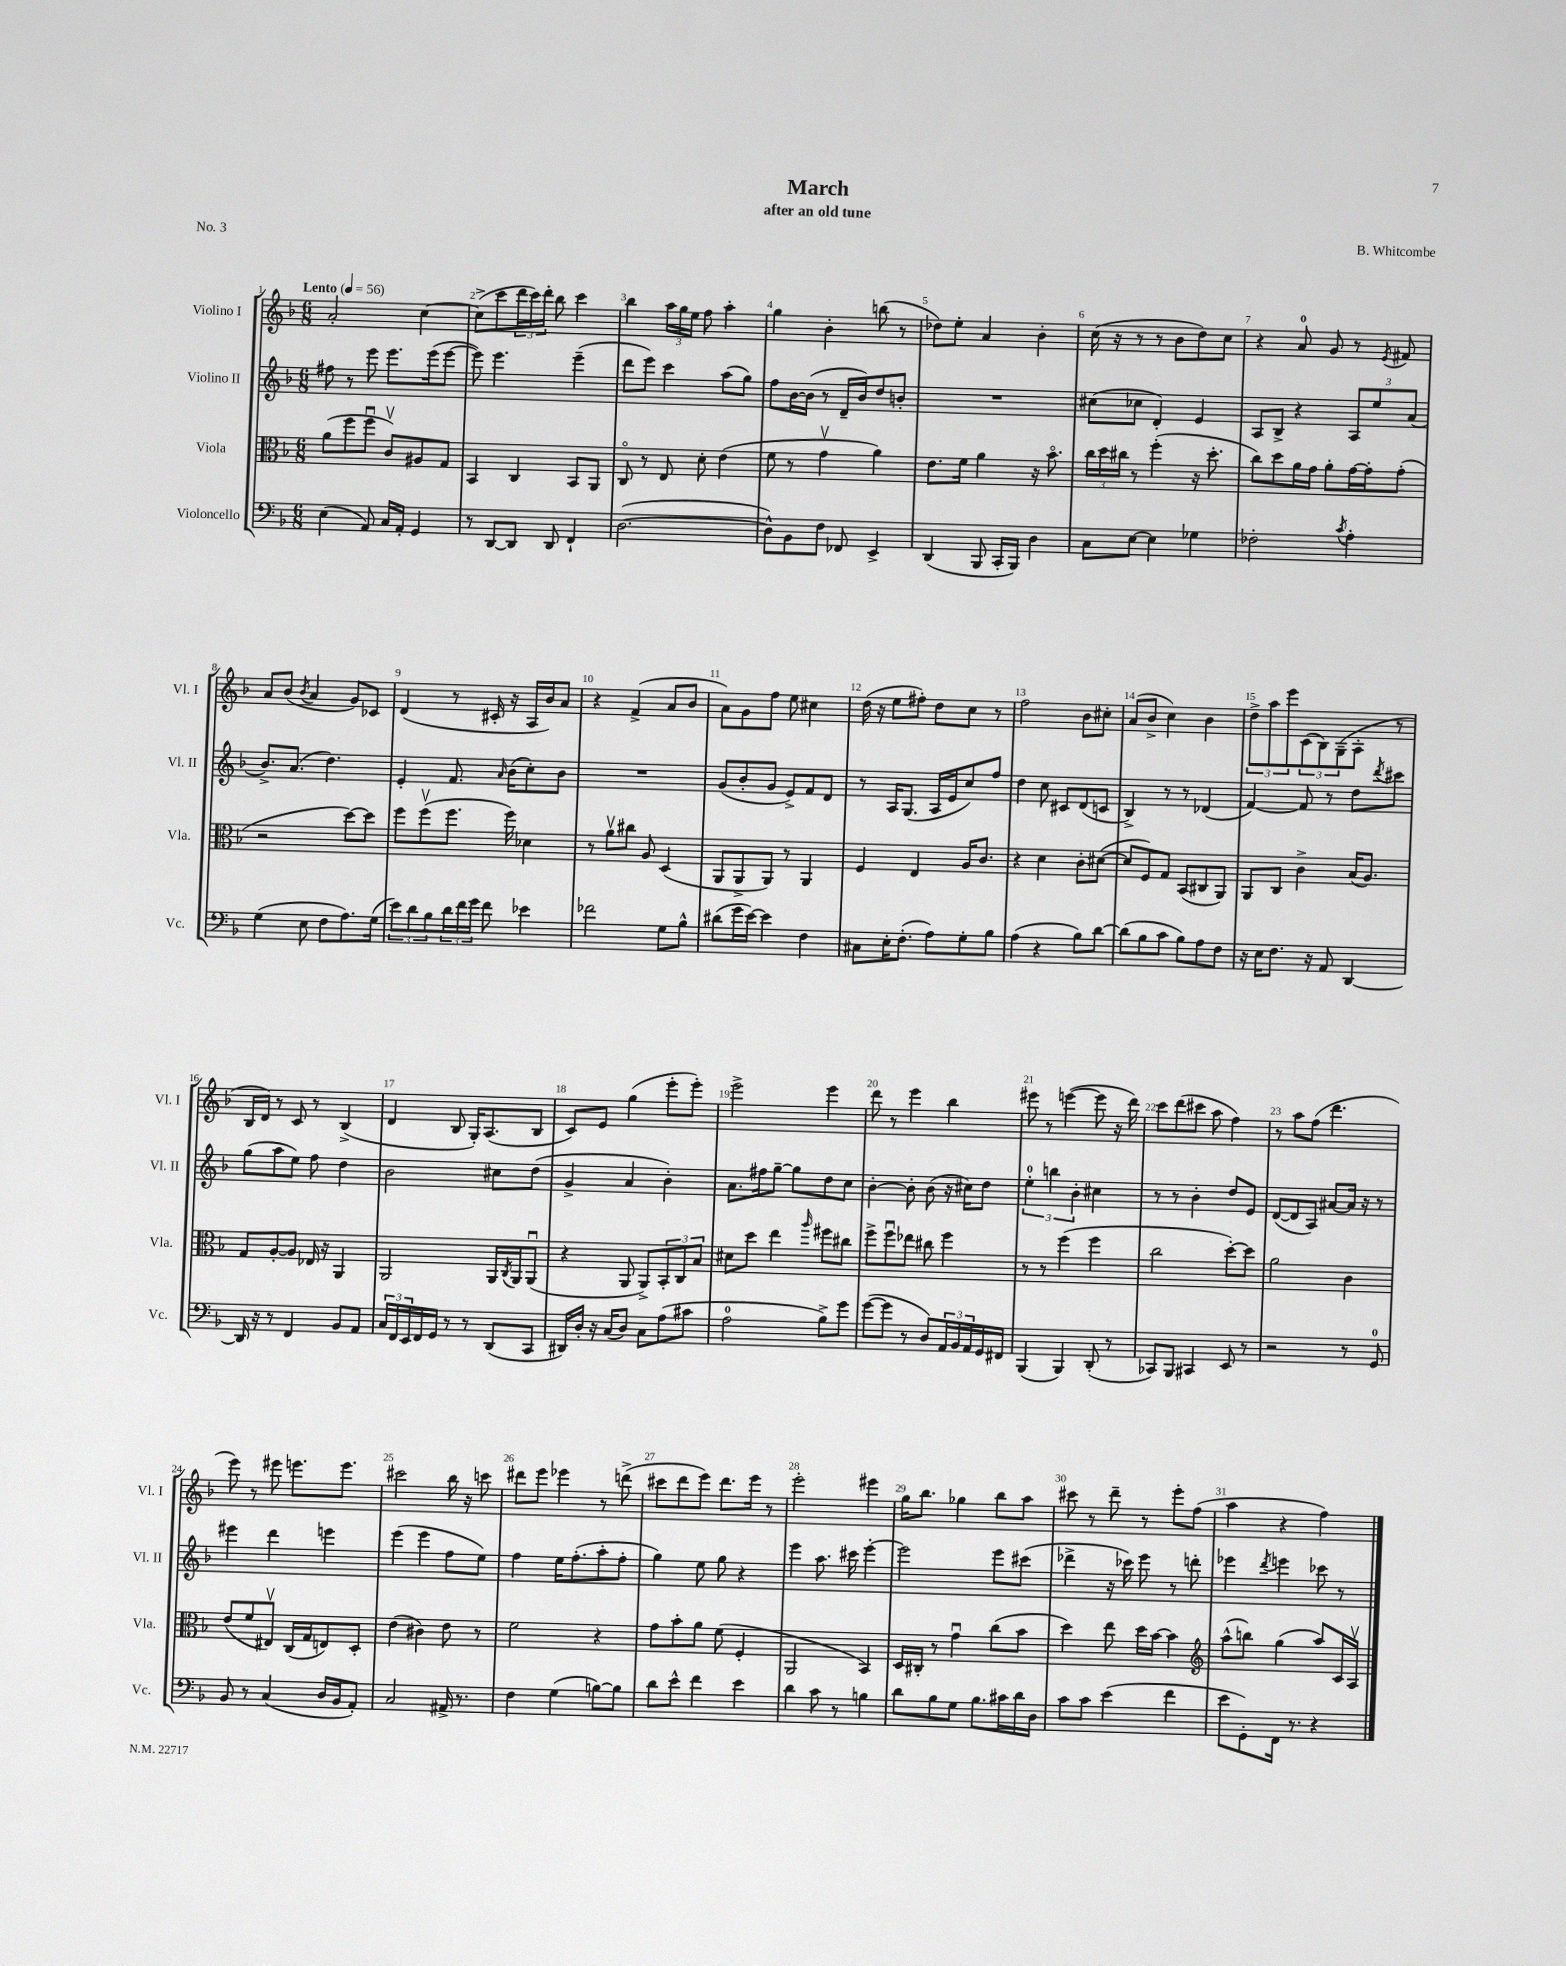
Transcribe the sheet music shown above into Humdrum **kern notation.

**kern	**kern	**kern	**kern
*staff4	*staff3	*staff2	*staff1
*clefF4	*clefC3	*clefG2	*clefG2
*k[b-]	*k[b-]	*k[b-]	*k[b-]
*M6/8	*M6/8	*M6/8	*M6/8
*MM56	*MM56	*MM56	*MM56
(4E\	(8a\L	8ff#\	2a'/
.	8ff\	8r	.
8AA/)	8ffu\J	8eee\	.
16C/LL	8cv/L)	8.eee\L	.
16AA'/JJ	.	.	.
4GG/	8A#/	.	[4cc\
.	.	(16eee\k	.
.	8G/J	[8eee\J	.
=	=	=	=
8r	4BB-/	8eee\])	(8cc^\]L
[8DD/L	.	4.eee\	8ccc\
8DD/]J	4C/	.	24ddd\L
.	.	.	24ccc\)
.	.	.	24ddd'\JJ
8DD/	.	.	8bb-\
4FF`/	8BB-/L	(4eee~\	4ccc\
.	8AA/J	.	.
=	=	=	=
([2.D\	8Co/	8ddd\L	4bb-\
.	8r	8eee\J)	.
.	8E/	4ccc\	24aa\LL
.	.	.	24gg\
.	.	.	24ee\JJ
.	8d'\	.	8ff\
.	(4e\	(8aa\L	4aa'\
.	.	8gg\J)	.
=	=	=	=
8D^^\]L)	8f\	8ff\L	4gg\
8BB-\	8r	[16b-\L	.
.	.	(16b-\]JJ	.
8F\J	4gv\	8r	4b-'\
8FF-/	.	16d~/LL	.
.	.	16b-/J)	.
4EE^/	4a\)	8dd/	(8bb\
.	.	8b'/J	8r
=	=	=	=
(4DD/	8.e\L	2.r	8dd-\L)
.	.	.	8ee'\J
.	16f\Jk	.	.
8BBB-/	4a\	.	4a/
16CC'/LL	.	.	.
16BBB-/JJ)	.	.	.
4D\	16r	.	4b-'\
.	8.b-o\	.	.
=	=	=	=
8C\L	24cc\LL	(8cc#\L	(16cc\
.	24dd\	.	.
.	.	.	16r
.	24cc#\JJ	.	.
[8E\J	8r	8cc-\J	8r
4E\]	(4ff'\	4d'/)	8r
.	.	.	8b-\L
4G-\	16r	4e/	8dd\)
.	8.dd'\	.	.
.	.	.	8cc\J
=	=	=	=
2F-'\	8cc\L)	8A/L	4r
.	8dd\	8B-^/J	.
.	16a\L	4r	8a/
.	16g\JJ	.	.
.	8a'\L	.	8g/
8qc/	.	.	.
4A'\	[16g\L	12A/L	8r
.	16g'\]J	.	.
.	.	12ee/	.
.	.	.	8qe/
.	(8g'\J	.	8f#/
.	.	(12a/J	.
=	=	=	=
(4G\	2r	8.b-^/L)	8a/L
.	.	.	(8b-/J
.	.	(8.a/J	.
.	.	.	8qb-/
8E\	.	.	4a/
8F\L	.	4.dd\)	.
8.A\)	[8dd\L)	.	8g/L)
.	8dd\]J	.	8c-/J
(16G\Jk	.	.	.
=	=	=	=
12e\L)	8ff\L	4e'/	(4d/
12d\	.	.	.
.	(8ffv\	.	.
12B-\	.	.	.
24d\L	8.ff\J	8.f/	8r
24f\	.	.	.
24g\JJ	.	.	.
8f\	.	.	16c#'/
.	.	16qqa/	.
.	16ff\)	(16b-\LK	16r
4e-\	4d-\	8cc'\)	16A/LL
.	.	.	16b-/J)
.	.	8b-\J	8a/J
=	=	=	=
2f-\	8r	2.r	4r
.	8av\L	.	.
.	8cc#\J	.	(4f^/
.	8A/	.	.
8G\L	(4D/	.	8a/L
8B-^^\J	.	.	8b-/J
=	=	=	=
(8d#\L	8AA/L	(8g/L	8a\L)
16g\L	8AA^/	8b-'/	8g\
[16e\JJ)	.	.	.
4e\]	8AA/J)	8g/J	8ff\J
.	8r	8e^/L)	8ee\
4F\	4AA/	8f/	4cc#\
.	.	8d/J	.
=	=	=	=
8C#\L	4F/	8r	(16dd\
.	.	.	16r
16E'\K	.	16A/LK	8ee\L
(8.F'\J	.	(8.G/J	.
.	4E/	.	8ff#'\J)
8A\L)	.	16A/LL	8dd\L
.	.	16e/J	.
8G'\	16A/LK	8cc/)	8cc\J
.	8.c/J	.	.
8B-\J	.	8ff/J	8r
=	=	=	=
(4A\	4r	4dd\	2ff\
4r	4d\	8cc\	.
.	.	8c#/L	.
8B-\L)	8c'\L	(8d/	8b-\L
[8d\J	([8d#\J	8c/J	8cc#'\J
=	=	=	=
(8d\]L	8d#/]L	4B-^/)	(8a/L
8B-\	8F/)	.	8b-^/J
8c\J	8G/J	8r	4cc\)
8B-\L)	(8BB-/L	8r	.
8A\	8C#/	(4d-/	4b-\
8F\J	8AA/J)	.	.
=	=	=	=
16r	8AA/L	[4f/)	12dd^\L
16E\LK	.	.	.
.	.	.	12aa\
8.F\J	8C/J	.	.
.	.	.	12eee\
.	4c^\	8f/]	(12c\
16r	.	.	.
.	.	.	12B-\)
8AA/	.	8r	.
.	.	.	(12G~\
[4DD/	(16B-/LK	8dd\L	8A'\J
.	8.A/J)	.	.
.	.	8qddd/	.
.	.	8ccc#\J	8r
=	=	=	=
16DD/]	8G/L	(8gg\L	16B-/LL
16r	.	.	16d/JJ)
8r	[8A'/	8aa\	8r
4FF/	8A/]J	8ee\J)	8c/
.	16E-/	8ff\	8r
.	16r	.	.
8BB-/L	4AA/	4dd\	(4B-^/
8AA/J	.	.	.
=	=	=	=
24C/LL	2AA/	2b-\	4d/
24FF/	.	.	.
24EE/	.	.	.
16FF/	.	.	.
16GG/JJ	.	.	.
8r	.	.	8B-/
8r	.	.	16G'/LK)
.	.	.	(8.A/
(8DD/L	16AA/LL	8cc#\L	.
.	8qC/	.	.
.	16AA/J	.	.
8CC/J	(8AAu/J	(8dd\J	8B-/J
=	=	=	=
16DD#/LL)	4r	4g^/	8c/L)
16D'/JJ	.	.	.
16r	.	.	8e/J
(16C/LK	.	.	.
8D/J)	8AA/	4a/	(4gg\
8C\L	8AA^/L)	.	.
(8A\	12BB-'/	4b-'\)	8eee'\L
.	12C/	.	.
8c#\J	.	.	8eee'\J)
.	12B-/J	.	.
=	=	=	=
2A\	8d#\L	8.a\L	2eee^\
.	8dd\J	.	.
.	.	16ff#\k	.
.	4ee\	[8gg~\J	.
.	.	8gg\]L	.
.	16qqaa/	.	.
8B-^\L)	8ff#\L	8dd\	4eee\
8g\J	8cc#\J	8cc\J	.
=	=	=	=
([8g\L	8ff^\L	[4b-'\	8ddd\
8g\]J	8ffu\	.	8r
8r	8ee-\J	8b-'\]	4eee\
8D/L)	8cc#\	(8b-\	.
24AA/L	4ff\	16r	4bb-\
24BB-/	.	.	.
.	.	16cc#\LK)	.
24AA/	.	.	.
16GG/	.	8dd\J	.
16FF#/JJ	.	.	.
=	=	=	=
(4BBB-/	8r	6ee'\	8eee#\
.	8r	.	8r
.	.	6bb\	.
4BBB-/)	(4ff\	.	([4eee\
.	.	6b-'\	.
(8DD'/	4ff\	4cc#\	8eee\]
8r	.	.	16r
.	.	.	16ddd\)
=	=	=	=
8CC-/L)	2cc\	8r	8ccc\L
8BBB-/J	.	8r	(8ddd\
4CC#/	.	4b-'\	8ccc#\J
.	.	.	8aa\
8EE/	[8dd'\L)	8dd/L	4ff\)
8r	8dd\]J	8e/J	.
=	=	=	=
2r	2a\	([8d/L	8r
.	.	8d/]	8aa\L
.	.	8A/J)	(8ff\J
.	.	[8a#/L	4.ddd\
8r	4c\	16a#/]Jk	.
.	.	16r	.
8GG/	.	8r	.
=	=	=	=
8BB-/	(8e/L	4eee#\	8eee\)
8r	8f/	.	8r
(4C/	8E#v/J)	4ddd\	8eee#\
.	(16C/LL	.	8.eee\L
.	16G/J	.	.
16D/LL	8E/)	4eee\	.
16BB-/J	.	.	8.eee\J
8AA'/J)	8D'/J	.	.
=	=	=	=
2C/	(4e\	(4eee\	2ccc#\
.	4c#\)	4eee\	.
16AA#^/	8e\	8ff\L	16bb-\
8.r	.	.	16r
.	8r	8ee\J)	8ccc\
=	=	=	=
4F\	2f\	4ff\	8ddd#\L
.	.	.	8eee\J
(4G\	.	16ee\LK	4eee-\
.	.	(8.ff'\	.
[8B\L)	4r	8aa'\	8r
8B\]J	.	8ff'\J	(8ddd^\
=	=	=	=
8d\L	8g\L	4gg\)	8ccc#\L
8e^^\J	8b-'\	.	8ddd\
4f\	8a\J	8ee\	8eee\J)
.	(8f\	8gg\	8.ddd\L
4e\	4F'/	4r	.
.	.	.	16eee\Jk
.	.	.	8r
=	=	=	=
4d\	2AA/	4eee\	2eee'\
8c\	.	8.aa\	.
8r	.	.	.
.	.	16ccc#\	.
4B\	4BB-/)	[4eee'\	4eee#\
=	=	=	=
8d\L	16D/LL	2eee\]	16gg\LK
.	16C#'/JJ	.	8.bb-\J
8B-\	8r	.	.
8G\J	4gu\	.	4gg-\
8.B-\L	.	.	.
.	(8cc\L	8eee\L	8bb-\L
16c#\L	.	.	.
16d\	8b-\J	(8ccc#\J	8aa\J
16D\JJ	.	.	.
=	=	=	=
8c\L	4dd\)	4ddd-^\	8ccc#\
8c\J	.	.	8r
(4e\	8ee\	16r	8ddd~\
.	.	16ccc-\)	.
.	16dd\LL	8eee\	8r
.	[16b-\JJ	.	.
4f\	4b-\]	8r	8eee'\L
.	.	8ddd'\	(8ff\J
=	=	=	=
*	*clefG2	*	*
8e\L	(8aa^^\L	4eee-\	4aa\
8GG'\)	8bb\J)	.	.
.	.	8qddd/	.
16FF\Jk	(4gg\	4eee\	4r
8.r	.	.	.
4r	8aa/L)	8ccc-\	4ff\)
.	16c/L	8r	.
.	16Av/JJ	.	.
==	==	==	==
*-	*-	*-	*-
